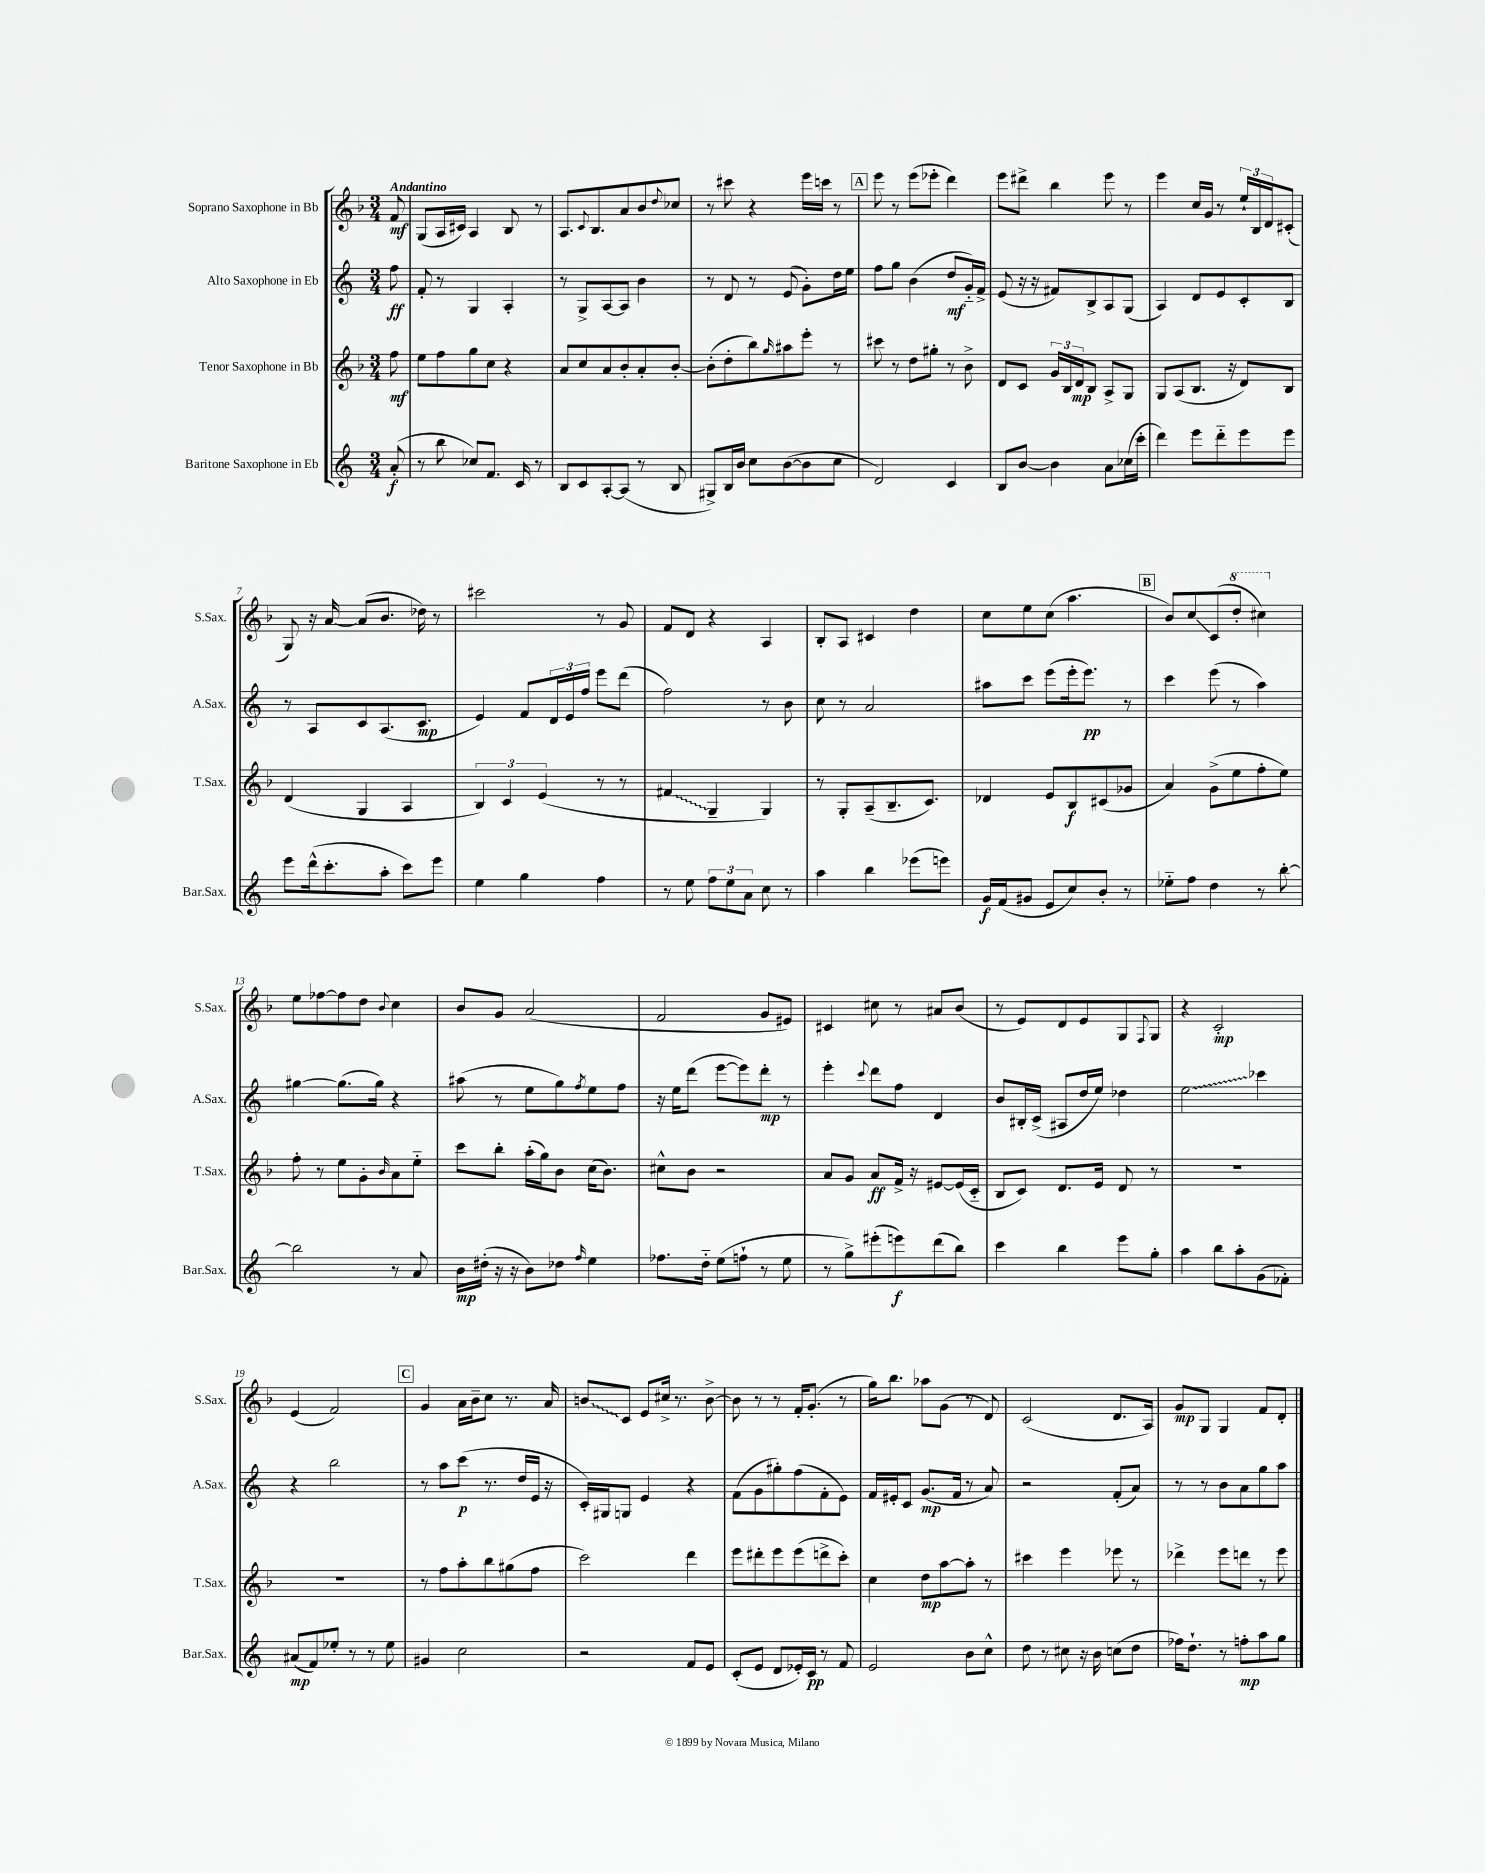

**kern	**kern	**kern	**kern
*staff4	*staff3	*staff2	*staff1
*clefG2	*clefG2	*clefG2	*clefG2
*k[]	*k[b-]	*k[]	*k[b-]
*M3/4	*M3/4	*M3/4	*M3/4
(8a'	8ff	8ff	8f
=	=	=	=
8r	8ee	8f'	(8G
8bb	8ff	8r	16A
.	.	.	16c#)
8cc-)	8gg	4G	4A
8.f	8cc	.	.
.	4r	4A'	8B-
16c	.	.	.
8r	.	.	8r
=	=	=	=
8B	8a	8r	8.A
8c	8cc	8G^	.
.	.	.	8qqc
.	.	.	8.B-
[8A'	8a	[8A	.
(8A]	8b-'	8A]	8a
8r	8a'	4b	8b-
.	.	.	8qqdd
8B	[8b-'	.	8cc-
=	=	=	=
8G#^)	(8b-']	8r	8r
16B	8dd'	8d	8ccc#
16b	.	.	.
8cc	8bb-)	8r	4r
.	16qqgg	.	.
([8b	8aa#	(8e	.
8b]	8eee'	8g')	16eee
.	.	.	16ccc
8cc	8r	16dd	8r
.	.	16ee	.
=	=	=	=
2d)	8ccc#	8ff	8eee
.	8r	8gg	8r
.	8dd	(4b	(8eee
.	8gg#'	.	8eee-'
4c	8r	8dd	4ddd)
.	8b-^	16g'~)	.
.	.	16f^	.
=	=	=	=
8B	8d	(8e	8eee
[8b	8c	16r	8ddd#^
.	.	16r	.
4b]	24g	8f#)	4bb-
.	24B-	.	.
.	24d	.	.
.	8B-	8B^	.
8a	8A^	8A	8eee
(16cc-	8G	(8G	8r
16ccc'	.	.	.
=	=	=	=
4ddd)	8G	4A)	4eee
.	(8A	.	.
8eee	8.B-	8d	16cc
.	.	.	16g
8ddd'~	.	8e	8r
.	16r	.	.
8eee	8d)	8c'	24ee`
.	.	.	24B-
.	.	.	24d
8eee	8B-	8B	(8c#'
=	=	=	=
8eee	(4d	8r	8G)
(16ddd^^	.	8A	16r
8.ccc'	.	.	[16a
.	4G	8c	(8a]
8aa'	.	(8.A	8.b-
8ccc)	4A	.	.
.	.	8.c	16dd-)
8eee	.	.	8r
=	=	=	=
4ee	6B-)	4e)	2ccc#
.	6c	.	.
4gg	.	8f	.
.	(6e	.	.
.	.	24d	.
.	.	24e	.
.	.	24ff	.
4ff	8r	8eee	8r
.	8r	(8ddd	8g
=	=	=	=
8r	4f#	2ff)	8f
8ee	.	.	8d
12ff	4G~	.	4r
12ee	.	.	.
12a	.	.	.
8cc	4G)	8r	4A
8r	.	8b	.
=	=	=	=
4aa	8r	8cc	8B-'
.	8G'	8r	8A
4bb	(8A~	2a	4c#
.	8.B-~	.	.
(8eee-	.	.	4dd
.	8.c)	.	.
8eee)	.	.	.
=	=	=	=
16g	4d-	8aa#	8cc
(16f	.	.	.
8g#	.	8ccc	8ee
8e	8e	(8eee	(8cc
8cc)	8B-	16eee'	4.aa
.	.	8.eee)	.
8b'	(8c#	.	.
8r	8g-	8r	.
=	=	=	=
8ee-'~	4a)	4ccc	8b-)
8ff	.	.	8cc
4dd	(8g^	(8eee	(8c
.	8ee	8r	8ddd'
8r	8ff'	4aa)	4ccc#)
[8bb'	8ee)	.	.
=	=	=	=
2bb]	8ff'	[4gg#	8ee
.	8r	.	[8ff-
.	8ee	(8.gg#]	8ff-]
.	8g'	.	8dd
.	.	16gg#)	.
.	16qqb-	.	8qqb-
8r	8a	4r	4cc
8a	8ee'~	.	.
=	=	=	=
16b	8ccc	(8aa#	8b-
(16dd#'	.	.	.
16r	8bb-'	8r	8g
16r	.	.	.
8b)	(16aa'	8ee	(2a
.	16gg)	.	.
8dd-	8b-	8gg)	.
16qqff	.	8qff	.
4ee	(16cc	8ee	.
.	8.b-)	.	.
.	.	8ff	.
=	=	=	=
8.ff-	8cc#^^	16r	2f
.	.	16ee	.
.	8b-	(8ddd	.
16dd'~	.	.	.
(8ee	2r	[8eee	.
8ff`	.	8eee])	.
8r	.	8ddd'	8g
8ee	.	8r	8e#)
=	=	=	=
8r	8a	4eee'	4c#
8gg^)	8g	.	.
.	.	8qqccc	.
(8eee#'	8a	8ddd	8cc#
8eee)	16f^	8ff	8r
.	16r	.	.
(8ddd	[8e#	4d	8a#
8bb)	(16e#]	.	(8b-
.	16c'~	.	.
=	=	=	=
4ccc	8B-	8b	8r
.	8c)	16B#'	8e)
.	.	(16c^	.
4bb	8.d	8A#	8d
.	.	16dd	8e
.	16e	16ee)	.
8eee	8d	4dd-	8G
.	.	.	8qqF
8gg'	8r	.	8G
=	=	=	=
4aa	2.r	2ee	4r
8bb	.	.	2c'
8aa'	.	.	.
(8g	.	4ccc-	.
8f-')	.	.	.
=	=	=	=
(8a#	2.r	4r	(4e
8f)	.	.	.
8ee-'	.	2bb	2f)
8r	.	.	.
8r	.	.	.
8ee-	.	.	.
=	=	=	=
4g#	8r	8r	4g
.	8ff	8aa	.
2cc	8aa'	(8ccc	16a
.	.	.	16b-~
.	8bb-	8.r	8cc
.	(8gg#	.	8.r
.	.	16dd	.
.	8ff	16e	.
.	.	16r	16a
=	=	=	=
2r	2ccc)	16c')	8b
.	.	16G#	.
.	.	8G	8c
.	.	4e	8e
.	.	.	16cc#^
.	.	.	8.r
8f	4ddd	4r	.
8e	.	.	[8b^
=	=	=	=
(8c'	8eee	(8f	8b]
8e	8ddd#'	8g	8r
8d	8eee	8gg#')	8r
16e-')	(8eee	(8ff	16f'
16c	.	.	(8.g'
8r	8ddd^	8f'	.
8f	8ccc')	8e)	8r
=	=	=	=
2e	4cc	16f	16gg)
.	.	16e#'	8.bb-
.	.	8c	.
.	8dd	(8.g	8aa-
.	[8aa	.	(8g
.	.	16f	.
8b	8aa']	8r	8r
8cc^^	8r	8a)	8d)
=	=	=	=
8dd	4ccc#	2r	(2c
8r	.	.	.
8cc#	4eee	.	.
16r	.	.	.
16b	.	.	.
(8cc	8eee-	(8f'	8.d
8dd	8r	8a)	.
.	.	.	16A)
=	=	=	=
16ff-)	4ddd-^	8r	8g
8.dd`	.	.	.
.	.	8r	8G
8r	8eee	8b	4G
8ff'	8ddd	8a	.
8aa	8r	8gg	8f
8gg	8eee	8aa	8d'
==	==	==	==
*-	*-	*-	*-
